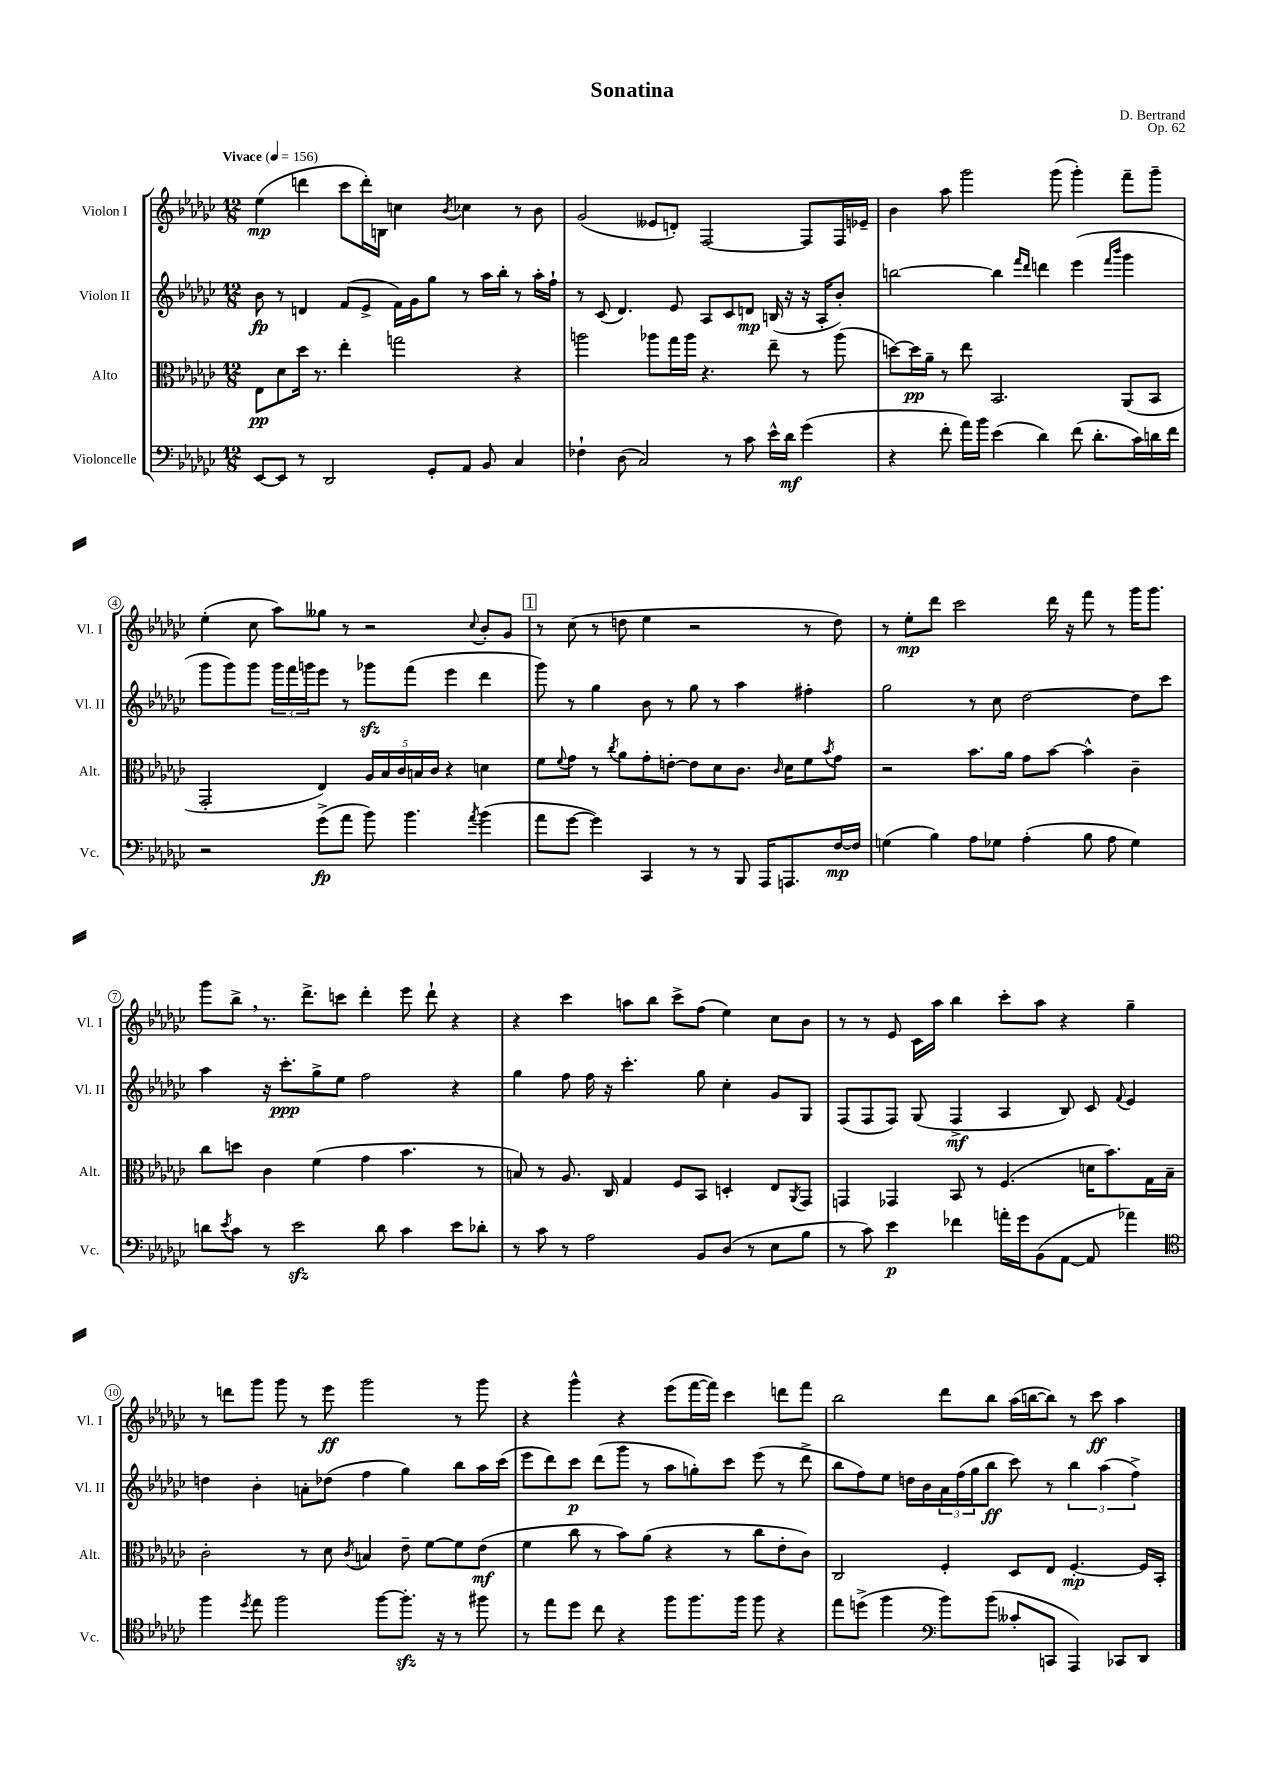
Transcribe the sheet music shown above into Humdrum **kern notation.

**kern	**dynam	**kern	**dynam	**kern	**dynam	**kern	**dynam
*part4	*part4	*part3	*part3	*part2	*part2	*part1	*part1
*staff4	*staff4	*staff3	*staff3	*staff2	*staff2	*staff1	*staff1
*I"Violoncelle	*	*I"Alto	*	*I"Violon II	*	*I"Violon I	*
*I'Vc.	*	*I'Alt.	*	*I'Vl. II	*	*I'Vl. I	*
*clefF4	*	*clefC3	*	*clefG2	*	*clefG2	*
*k[b-e-a-d-g-c-]	*	*k[b-e-a-d-g-c-]	*	*k[b-e-a-d-g-c-]	*	*k[b-e-a-d-g-c-]	*
*M12/8	*	*M12/8	*	*M12/8	*	*M12/8	*
*MM156	*	*MM156	*	*MM156	*	*MM156	*
=1	=1	=1	=1	=1	=1	=1	=1
!	!	!	!	!	!	!LO:TX:a:B:t=Vivace	!
[8EE-/L	.	8E-\L	pp	8b-\	fp	(4ee-\	mp
8EE-/J]	.	8d-\	.	8r	.	.	.
8r	.	16dd-\Jk	.	4dn/	.	4dddn\	.
.	.	8.r	.	.	.	.	.
2DD-/	.	.	.	.	.	.	.
.	.	4ee-'\	.	(8f/L	.	8ccc-\L	.
.	.	.	.	8e-^/J	.	16ddd'\L)	.
.	.	.	.	.	.	16Bn\JJ	.
.	.	2ggn\	.	16f\LL)	.	4ccn\	.
.	.	.	.	16g-\J	.	.	.
8GG-'/L	.	.	.	8gg-\J	.	.	.
.	.	.	.	.	.	8qb-/	.
8AA-/J	.	.	.	8r	.	4cc-X\	.
8BB-/	.	.	.	16aa-\LL	.	.	.
.	.	.	.	16bb-'\JJ	.	.	.
4C-/	.	4r	.	8r	.	8r	.
.	.	.	.	16aa-'\LL	.	8b-\	.
.	.	.	.	16ff`\JJ	.	.	.
=2	=2	=2	=2	=2	=2	=2	=2
4F-X`\	.	2aan\	.	8r	.	(2g-/	.
.	.	.	.	(8c-/	.	.	.
(8D-\	.	.	.	4.d-/)	.	.	.
2C-/)	.	.	.	.	.	.	.
.	.	8aa-X\L	.	.	.	8e--X/L	.
.	.	16gg-\L	.	8e-/	.	8dn'/J)	.
.	.	16aa-\JJ	.	.	.	.	.
.	.	4.r	.	8A-/L	.	[2F/	.
8r	.	.	.	8c-/	.	.	.
8c-\	.	.	.	8dn/J	mp	.	.
16e-^^\LL	.	8ee-~\	.	(16Bn/	.	.	.
16d-\JJ	mf	.	.	16r	.	.	.
(4g-\	.	8r	.	16r	.	8F/L]	.
.	.	.	.	16A-'/KL	.	.	.
.	.	(8aa-\	.	8b-'/J)	.	16F/L	.
.	.	.	.	.	.	16e-X~/JJ	.
=3	=3	=3	=3	=3	=3	=3	=3
4r	.	[8ddn\L)	.	[2bbn\	.	4b-\	.
.	.	16dd\L]	pp	.	.	.	.
.	.	16a-~\JJ	.	.	.	.	.
8f'\	.	8r	.	.	.	8aa-\	.
16a-\LL)	.	8ee-\	.	.	.	2ggg-\	.
16b-\JJ	.	.	.	.	.	.	.
(4e-\	.	2.BB-/	.	4bb\]	.	.	.
.	.	.	.	16qqfff/LL	.	.	.
.	.	.	.	16qqddd-/JJ	.	.	.
4d-\)	.	.	.	4dddn\	.	.	.
.	.	.	.	.	.	(8ggg-\	.
(8f\	.	.	.	(4eee-\	.	4ggg-'\)	.
8.d-'\L	.	.	.	.	.	.	.
.	.	.	.	16qqfff/LL	.	.	.
.	.	.	.	16qqbbb-/JJ	.	.	.
.	.	(8AA-/L	.	4ggg-\	.	8fff~\L	.
16c-\L)	.	.	.	.	.	.	.
16dn\	.	8BB-/J	.	.	.	8ggg-~\J	.
16f\JJ	.	.	.	.	.	.	.
!!LO:LB:g=z
=4	=4	=4	=4	=4	=4	=4	=4
2r	.	2GG-'/	.	8ggg-\L	.	(4ee-'\	.
.	.	.	.	8ggg-\)	.	.	.
.	.	.	.	8ggg-\J	.	8cc-\	.
.	.	.	.	24ggg-\LL	.	8aa-\L)	.
.	.	.	.	24fff\	.	.	.
.	.	.	.	24gggn\J	.	.	.
(8g-^\L	fp	4E-/)	.	8eee-\J	.	8gg--X\J	.
8a-\J	.	.	.	8r	.	8r	.
8b-\)	.	20A-/LL	.	8ggg-Xzz\L	.	2r	.
.	.	20B-/	.	.	.	.	.
.	.	20c-/	.	.	.	.	.
4.b-\	.	.	.	(8fff\J	.	.	.
.	.	20Bn/	.	.	.	.	.
.	.	20c-/JJ	.	.	.	.	.
.	.	4r	.	4eee-\	.	.	.
8qa-/	.	.	.	.	.	8qqcc-/	.
(4b-\	.	4dn\	.	4ddd-\	.	8b-'/L	.
.	.	.	.	.	.	8g-/J	.
!!LO:REH:place=s1:t=1
=5	=5	=5	=5	=5	=5	=5	=5
8a-\L	.	8f\L	.	8ggg-\)	.	8r	.
.	.	8qqf/	.	.	.	.	.
[8g-\J	.	8g-\J	.	8r	.	(8cc-\	.
4g-\])	.	8r	.	4gg-\	.	8r	.
.	.	8qcc-/	.	.	.	.	.
.	.	8a-\L	.	.	.	8ddn\	.
4CC-/	.	8g-'\	.	8b-\	.	4ee-\	.
.	.	[8en'\J	.	8r	.	.	.
8r	.	8e\L]	.	8gg-\	.	2r	.
8r	.	8d-\	.	8r	.	.	.
8BBB-/	.	8.c-\J	.	4aa-\	.	.	.
16AAA-/KL	.	.	.	.	.	.	.
.	.	16qqc-/	.	.	.	.	.
8.AAAn/	.	16d-\KL	.	.	.	.	.
.	.	8f\	.	4ff#X'\	.	8r	.
.	.	8qb-/	.	.	.	.	.
[16F/L	mp	8g-\J	.	.	.	8dd\)	.
16F/JJ]	.	.	.	.	.	.	.
=6	=6	=6	=6	=6	=6	=6	=6
(4Gn\	.	2r	.	2gg-\	.	8r	.
.	.	.	.	.	.	8ee-'\L	mp
4B-\)	.	.	.	.	.	8ddd-\J	.
.	.	.	.	.	.	2ccc-\	.
8A-\L	.	8.b-\L	.	8r	.	.	.
8G-X\J	.	.	.	8cc-\	.	.	.
.	.	16a-\Jk	.	.	.	.	.
(4A-'\	.	8g-\L	.	[2dd-\	.	.	.
.	.	[8b-\J	.	.	.	16ddd-\	.
.	.	.	.	.	.	16r	.
8B-\	.	4b-^^\]	.	.	.	8fff\	.
8A-\	.	.	.	.	.	8r	.
4G-\)	.	4c-~\	.	8dd-\L]	.	16ggg-\KL	.
.	.	.	.	.	.	8.ggg-\J	.
.	.	.	.	8ccc-\J	.	.	.
!!LO:LB:g=z
=7	=7	=7	=7	=7	=7	=7	=7
8dn\L	.	8cc-\L	.	4aa-\	.	8ggg-\L	.
8qe-/	.	.	.	.	.	.	.
8c-\J	.	8ddn\J	.	.	.	8bb-^,\J	.
8r	.	4c-\	.	16r	.	8.r	.
.	.	.	.	8.ccc-'\L	ppp	.	.
2e-zz\	.	.	.	.	.	.	.
.	.	.	.	.	.	8.ddd-^\L	.
.	.	(4f\	.	8gg-^\	.	.	.
.	.	.	.	8ee-\J	.	8cccn\J	.
.	.	4g-\	.	2ff\	.	4ddd-'\	.
8d\	.	.	.	.	.	.	.
4c-\	.	4.b-\	.	.	.	8eee-\	.
.	.	.	.	.	.	8ddd-`\	.
8e-\L	.	.	.	4r	.	4r	.
8d-X'\J	.	8r	.	.	.	.	.
=8	=8	=8	=8	=8	=8	=8	=8
8r	.	8Bn/)	.	4gg-\	.	4r	.
8c-\	.	8r	.	.	.	.	.
8r	.	8.A-/	.	8ff\	.	4ccc-\	.
2A-\	.	.	.	16ff\	.	.	.
.	.	16C-/	.	16r	.	.	.
.	.	4G-/	.	4.ccc-'\	.	8aan\L	.
.	.	.	.	.	.	8bb-\J	.
.	.	8F/L	.	.	.	8ccc-^\L	.
8BB-/L	.	8BB-/J	.	8gg-\	.	(8ff\J	.
(8D-/J	.	4Dn'/	.	4cc-'\	.	4ee-\)	.
8r	.	.	.	.	.	.	.
8E-\L	.	8E-/L	.	8g-/L	.	8cc-\L	.
.	.	8qAA-/	.	.	.	.	.
8B-\J	.	8GG-/J	.	8G-/J	.	8b-\J	.
=9	=9	=9	=9	=9	=9	=9	=9
8r	.	4GGn/	.	(8F/L	.	8r	.
8c-\)	.	.	.	8F/	.	8r	.
4e-\	p	4GG-X/	.	8F/J)	.	8e-/	.
.	.	.	.	(8G-/	.	16c-\LL	.
.	.	.	.	.	.	16aa-\JJ	.
4f-X\	.	8BB-/	.	4F^/	mf	4bb-\	.
.	.	8r	.	.	.	.	.
16an'\LL	.	(4.F/	.	4A-/	.	8ccc-'\L	.
16g-\J	.	.	.	.	.	.	.
(8BB-\	.	.	.	.	.	8aa-\J	.
[8AA-\J	.	.	.	8B-/)	.	4r	.
8AA-/]	.	16dn\KL	.	8c-/	.	.	.
.	.	8.b-\)	.	.	.	.	.
.	.	.	.	8qqf/	.	.	.
4a-X\)	.	.	.	4e-/	.	4gg-~\	.
.	.	16G-\L	.	.	.	.	.
.	.	16B-~\JJ	.	.	.	.	.
!!LO:LB:g=z
=10	=10	=10	=10	=10	=10	=10	=10
*clefC4	*	*	*	*	*	*	*
4ff\	.	2c-'\	.	4ddn\	.	8r	.
.	.	.	.	.	.	8dddn\L	.
8qdd-/	.	.	.	.	.	.	.
8ee-\	.	.	.	4b-'\	.	8ggg-\J	.
2ff\	.	.	.	.	.	8ggg-\	.
.	.	8r	.	8an'\L	.	8r	.
.	.	8d-\	.	(8dd-X\J	.	8eee-\	ff
.	.	8qc-/	.	.	.	.	.
.	.	4Bn/	.	4ff\	.	2ggg-\	.
[8ff\L	.	.	.	.	.	.	.
8.ffzz'\J]	.	8e-~\	.	4gg-\)	.	.	.
.	.	[8f\L	.	.	.	.	.
16r	.	.	.	.	.	.	.
8r	.	8f\]	.	8bb-\L	.	8r	.
8ff#X\	.	(8e-\J	mf	16aa-\L	.	8ggg-\	.
.	.	.	.	(16ccc-\JJ	.	.	.
=11	=11	=11	=11	=11	=11	=11	=11
8r	.	4f\	.	8eee-\L	.	4r	.
8ee-\L	.	.	.	8ddd-\)	.	.	.
8dd-\J	.	8cc-\	.	8ccc-\J	p	4ggg-^^\	.
8cc-\	.	8r	.	(8ddd-\L	.	.	.
4r	.	8b-\L)	.	8ggg-\J	.	4r	.
.	.	(8a-\J	.	8r	.	.	.
8ff\L	.	4r	.	8aa-\L	.	(8eee-\L	.
8.ff\	.	.	.	8ggn'\)	.	[16fff\L	.
.	.	.	.	.	.	16fff\JJ])	.
.	.	8r	.	8ccc-\J	.	4ccc-\	.
16ff\Jk	.	.	.	.	.	.	.
8ff\	.	8cc-\L	.	(8eee-\	.	.	.
4r	.	8e-'\	.	8r	.	8dddn\L	.
.	.	8c-\J)	.	8ddd-^\	.	8fff\J	.
=12	=12	=12	=12	=12	=12	=12	=12
8ee-\L	.	2C-/	.	8bb-\L	.	2bb-\	.
(8ddn^\J	.	.	.	8ff\)	.	.	.
4ff\	.	.	.	8ee-\J	.	.	.
.	.	.	.	16ddn\LL	.	.	.
.	.	.	.	16b-\	.	.	.
*clefF4	*	*	*	*	*	*	*
8b-\L)	.	4F'/	.	24a-\	.	8ddd-\L	.
.	.	.	.	(24ff\	.	.	.
.	.	.	.	24gg-\J	.	.	.
(8b-\J	.	.	.	8bb-\J	ff	8bb-\J	.
8c--X'/L	.	8D-/L	.	8ccc-\)	.	(16aa-\LL	.
.	.	.	.	.	.	[16bbn\J	.
8CCn/J	.	8E-/J	.	8r	.	8bb\J])	.
4AAA-/)	.	[4.F'/	mp	6bb-\	.	8r	.
.	.	.	.	.	.	8ccc-\	ff
.	.	.	.	(6aa-\	.	.	.
8CC-X/L	.	.	.	.	.	4aa-\	.
.	.	.	.	6ff^\)	.	.	.
8DD-/J	.	16F/LL]	.	.	.	.	.
.	.	16BB-'/JJ	.	.	.	.	.
==	==	==	==	==	==	==	==
*-	*-	*-	*-	*-	*-	*-	*-
